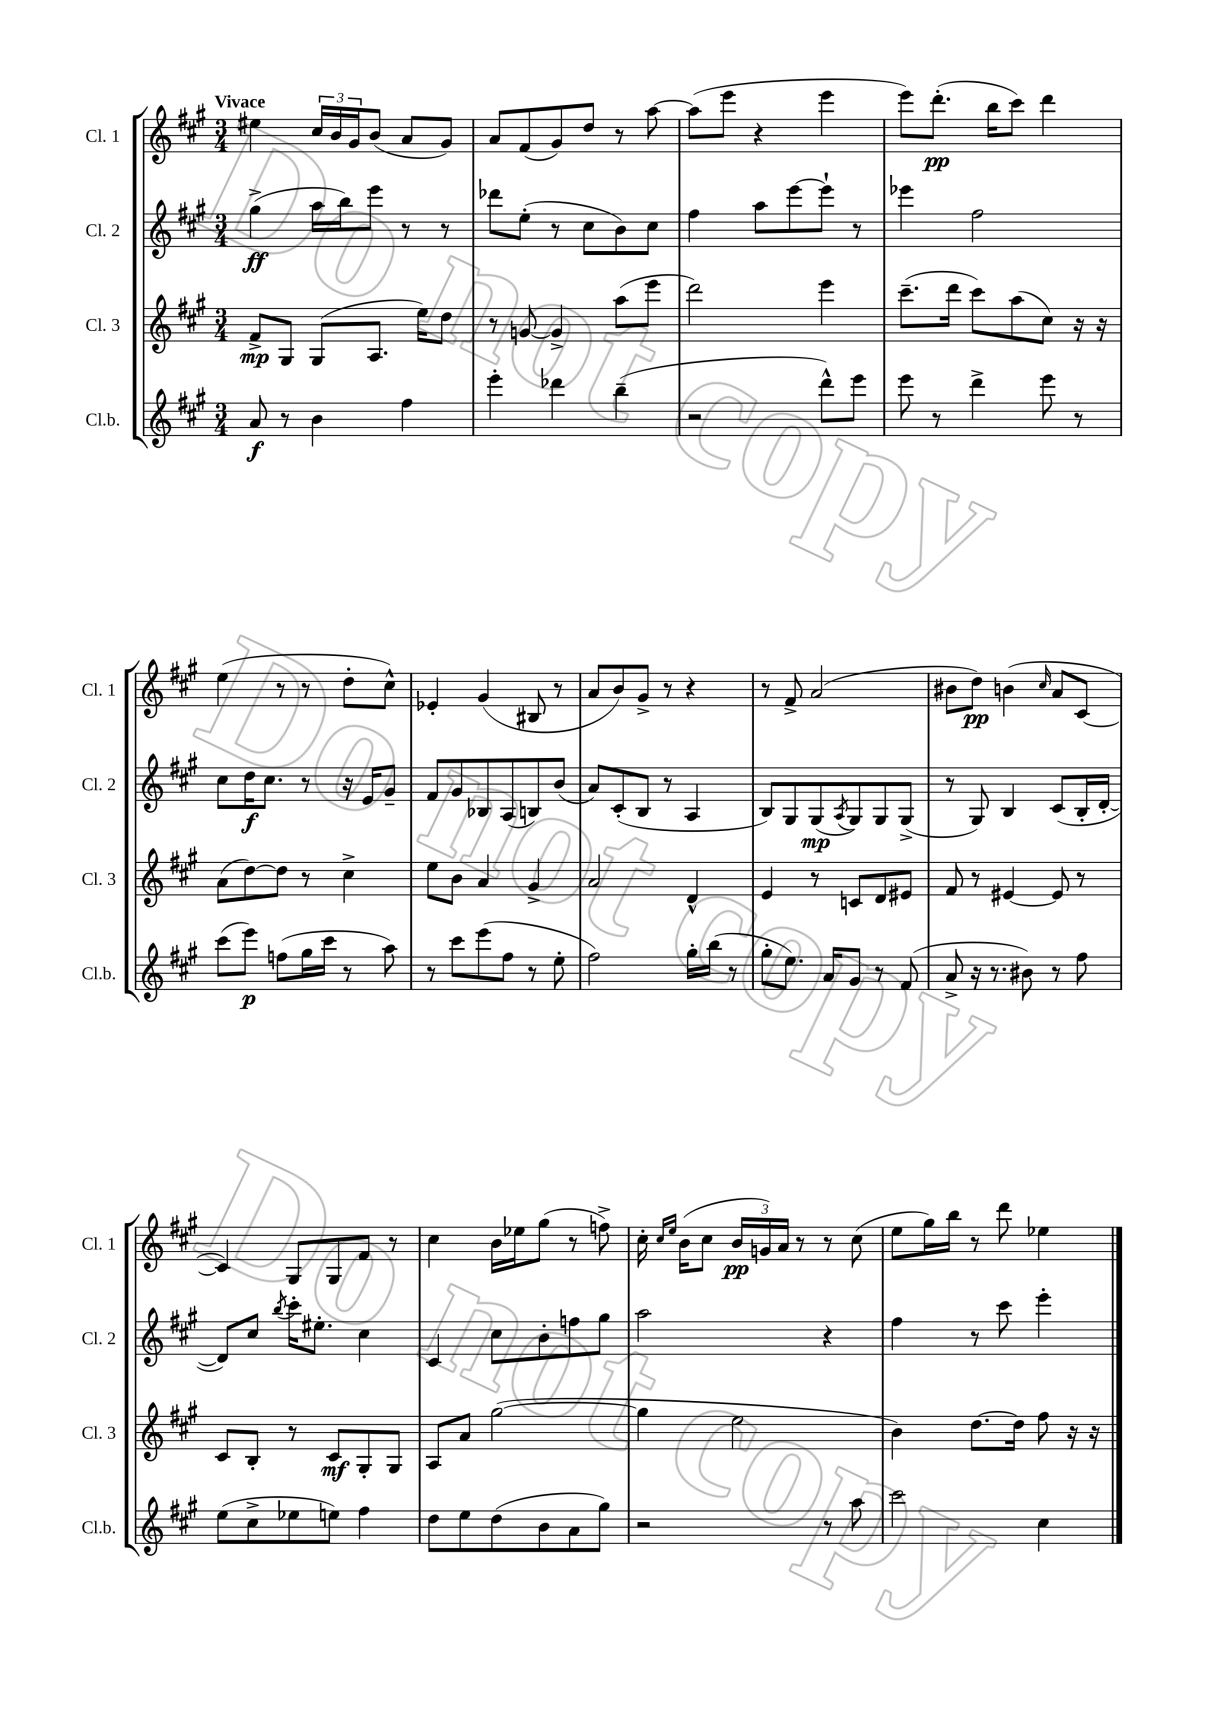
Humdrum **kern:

**kern	**kern	**kern	**kern
*staff4	*staff3	*staff2	*staff1
*clefG2	*clefG2	*clefG2	*clefG2
*k[f#c#g#]	*k[f#c#g#]	*k[f#c#g#]	*k[f#c#g#]
*M3/4	*M3/4	*M3/4	*M3/4
8a	8f#^	(4gg#^	4ee#
8r	8G#	.	.
4b	(8G#	16aa	24cc#
.	.	.	24b
.	.	16bb)	.
.	.	.	24g#
.	8.A	8eee	(8b
4ff#	.	8r	8a
.	16ee)	.	.
.	8dd	8r	8g#)
=	=	=	=
4eee'	8r	8ddd-	8a
.	[8g	(8ee'	(8f#
4ddd-	4g^]	8r	8g#)
.	.	8cc#	8dd
(4bb~	(8aa	8b)	8r
.	8eee	8cc#	[8aa
=	=	=	=
2r	2ddd)	4ff#	(8aa]
.	.	.	8eee
.	.	8aa	4r
.	.	[8eee	.
8ddd^^)	4eee	8eee`]	4eee
8eee	.	8r	.
=	=	=	=
8eee	(8.ccc#~	4eee-	8eee)
8r	.	.	(8.ddd'
.	16ddd	.	.
4ddd^	8ccc#)	2ff#	.
.	.	.	16bb
.	(8aa	.	8ccc#)
8eee	8cc#)	.	4ddd
8r	16r	.	.
.	16r	.	.
=	=	=	=
(8ccc#	(8a	8cc#	(4ee
8eee)	[8dd)	16dd	.
.	.	8.cc#	.
(8ff	8dd]	.	8r
16gg#	8r	8r	8r
16ccc#	.	.	.
8r	4cc#^	16r	8dd'
.	.	16e	.
8aa)	.	8g#~	8cc#^^)
=	=	=	=
8r	8ee	8f#	4e-'
8ccc#	8b	8g#	.
(8eee	4a	8B-	(4g#
8ff#	.	(8A	.
8r	4g#^	8B)	8B#
8ee'	.	(8b	8r
=	=	=	=
2ff#)	2a	8a)	8a
.	.	(8c#'	8b)
.	.	8B	8g#^
.	.	8r	8r
16gg#'	4d^^	4A	4r
(16bb	.	.	.
8r	.	.	.
=	=	=	=
8gg#'	4e	8B)	8r
8.ee)	.	8G#	8f#^
.	8r	(8G#	(2a
16a	.	.	.
.	.	8qA	.
8g#	8c	8G#)	.
8r	8d	8G#	.
(8f#	8e#	(8G#^	.
=	=	=	=
8a^	8f#	8r	8b#
16r	8r	8G#)	8dd)
8.r	.	.	.
.	[4e#	4B	(4b
8b#)	.	.	.
.	.	.	16qqcc#
8r	8e#]	(8c#	8a
8ff#	8r	16B'	[8c#
.	.	[16d'	.
=	=	=	=
(8ee	8c#	8d])	4c#])
8cc#^	8B'	8cc#	.
.	.	8qbb	.
8ee-	8r	16ccc#'	8G#
.	.	8.ee#'	.
8ee)	8c#	.	8G#
4ff#	8G#'	4cc#	8f#
.	8G#	.	8r
=	=	=	=
8dd	8A	4c#	4cc#
8ee	8a	.	.
(8dd	([2gg#	8cc#	16b
.	.	.	16ee-
8b	.	8b'	(8gg#
8a	.	8ff	8r
8gg#)	.	8gg#	8ff^)
=	=	=	=
2r	4gg#]	2aa	16cc#'
.	.	.	16qqcc#
.	.	.	16qqee
.	.	.	(16b
.	.	.	8cc#
.	2ee	.	24b
.	.	.	24g)
.	.	.	24a
.	.	.	8r
8r	.	4r	8r
8aa	.	.	(8cc#
=	=	=	=
2ccc#	4b)	4ff#	8ee
.	.	.	16gg#)
.	.	.	16bb
.	[8.dd	8r	8r
.	.	8ccc#	8ddd
.	16dd]	.	.
4cc#	8ff#	4eee'	4ee-
.	16r	.	.
.	16r	.	.
==	==	==	==
*-	*-	*-	*-
